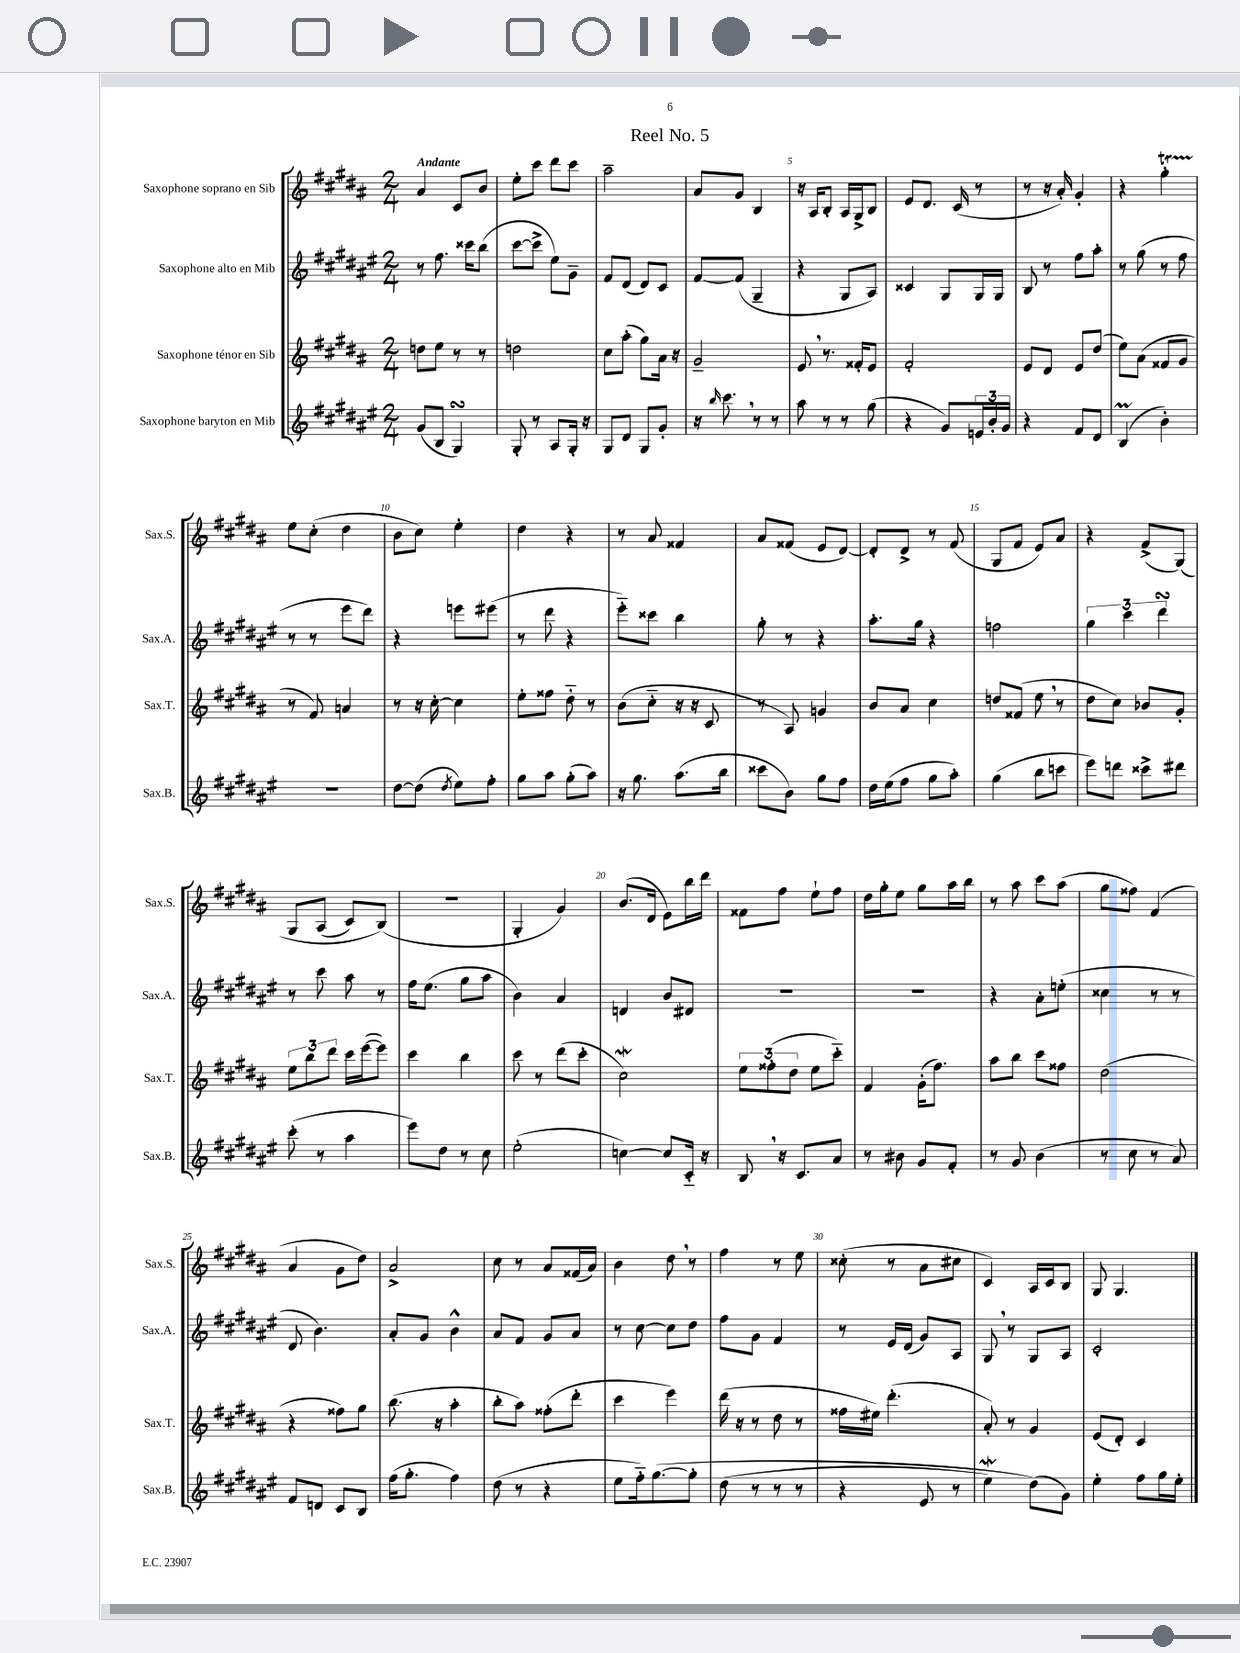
\header { title = "Reel No. 5" }
<<
\new StaffGroup <<
\new Staff = "s0" \with { instrumentName = "Saxophone soprano en Sib" shortInstrumentName = "Sax.S." } {
    \clef treble \key b \major \numericTimeSignature \time 2/4 \tempo "Andante"
    ais'4 cis'8 b'8 |
    e''8-. cis'''8 dis'''8 cis'''8 |
    ais''2-- |
    ais'8 gis'8 b4 |
    r16 ais16 b8-. ais16 gis16-> b8 |
    e'8 dis'8. cis'16( r8 |
    r8 r16 ais'16-.) gis'4-. |
    r4 gis''4-.\startTrillSpan |
    e''8\stopTrillSpan cis''8-.( dis''4 |
    b'8 cis''8) e''4-. |
    dis''4 r4 |
    r8 ais'8 fisis'4 |
    ais'8 fisis'8( e'8 dis'8~) |
    dis'8-. dis'8-> r8 fis'8( |
    gis8 fis'8 e'8) ais'8 |
    r4 fis'8->( gis8)\( |
    gis8 ais8( cis'8) b8(\) |
    r2 |
    gis4-. gis'4) |
    b'8.( dis'16 e'8) b''16 dis'''16 |
    fisis'8 fis''8 e''8-! fis''8 |
    dis''16 gis''16-. e''8 gis''8 ais''16 b''16 |
    r8 ais''8 cis'''8 ais''8( |
    gis''8 fisis''8) fis'4( |
    ais'4 gis'8 dis''8) |
    ais'2-> |
    cis''8 r8 ais'8 fisis'16( ais'16) |
    b'4 dis''8 \breathe r8 |
    fis''4 r8 e''8 |
    cisis''8-.( r8 ais'8 cis''8 |
    cis'4) ais16 cis'16 b8 |
    gis8 gis4. \bar "|." |
}
\new Staff = "s1" \with { instrumentName = "Saxophone alto en Mib" shortInstrumentName = "Sax.A." } {
    \clef treble \key fis \major \numericTimeSignature \time 2/4
    r8 fis''8. cisis'''16 b''8( |
    cis'''8~ cis'''8-> eis''8) gis'8-- |
    fis'8 dis'8( dis'8) cis'8 |
    fis'8~ fis'8( gis4-- |
    r4 gis8 ais8) |
    cisis'4 gis8 gis16 gis16 |
    b8 r8 fis''8 ais''8-. |
    r8 gis''8( r8 fis''8 |
    r8 r8 eis'''8 dis'''8) |
    r4 e'''8 eis'''8( |
    r8 dis'''8 r4 |
    eis'''8-_) cisis'''8 b''4 |
    gis''8-. r8 r4 |
    ais''8.-. gis''16 r4 |
    f''2 |
    \tuplet 3/2 { gis''4 cis'''4 dis'''4\turn } |
    r8 cis'''8 ais''8 r8 |
    fis''16 eis''8.( gis''8 ais''8 |
    b'4) ais'4 |
    d'4 b'8 dis'8 |
    R2 |
    R2 |
    r4 ais'8-. e''8-.( |
    cisis''4 r8 r8 |
    dis'8 b'4.) |
    ais'8-. gis'8 b'4-^ |
    ais'8 fis'8 gis'8 ais'8 |
    r8 cis''8~ cis''8 dis''8 |
    fis''8 gis'8 fis'4 |
    r8 eis'16 dis'16( gis'8) ais8 |
    gis8 \breathe r8 gis8 ais8 |
    cis'2-. \bar "|." |
}
\new Staff = "s2" \with { instrumentName = "Saxophone ténor en Sib" shortInstrumentName = "Sax.T." } {
    \clef treble \key b \major \numericTimeSignature \time 2/4
    d''8 e''8 r8 r8 |
    d''2 |
    cis''8 ais''8-.( gis''8) ais'16 r16 |
    gis'2-- |
    e'8 \breathe r8. fisis'16-. e'8 |
    fis'2-. |
    e'8 dis'8 e'8 dis''8( |
    e''8) ais'8( fisis'8 gis'8 |
    r8 fis'8) a'4 |
    r8 r16 cis''16~-. cis''4 |
    e''8-. fisis''8 dis''8-_ r8 |
    b'8( cis''8-_ r16 r16 cis'8 |
    r8 ais8) g'4 |
    b'8 ais'8 cis''4 |
    d''8 fisis'8( e''8 \breathe r8 |
    dis''8 cis''8) bes'8 gis'8-. |
    \tuplet 3/2 { e''8 b''8 dis'''8 } cis'''16 e'''16~( e'''8) |
    cis'''4 b''4 |
    cis'''8 r8 dis'''8( cis'''8-. |
    cis''2\mordent) |
    \tuplet 3/2 { e''8 fisis''8-.( dis''8 } e''8 cis'''8-_) |
    fis'4 gis'16-.( fis''8.) |
    ais''8 b''8 cis'''8 fisis''8 |
    dis''2( |
    r4 fisis''8) gis''8 |
    b''8.( r16 ais''4-. |
    b''8-. ais''8) fisis''8-.( dis'''8-. |
    cis'''4 e'''4) |
    dis'''16( r16 r8 dis''8 r8 |
    fisis''16 eis''16) dis'''4.-.( |
    ais'8-.) r8 gis'4 |
    e'8( dis'8-.) cis'4 \bar "|." |
}
\new Staff = "s3" \with { instrumentName = "Saxophone baryton en Mib" shortInstrumentName = "Sax.B." } {
    \clef treble \key fis \major \numericTimeSignature \time 2/4
    gis'8( b8 gis4\turn) |
    gis8-. r8 ais8 gis16-. r16 |
    gis8 dis'8 gis8 gis'8-. |
    r16 \grace { b''16 } cis'''8. \breathe r8 r8 |
    ais''8 r8 r8 gis''8( |
    r4 gis'8) \tuplet 3/2 { e'16 b'16-. gis'16 } |
    r4 fis'8 dis'8 |
    b4\prall( b'4-.) |
    r2 |
    dis''8~ dis''8( \acciaccatura { dis''8 } eis''8) fis''8-. |
    gis''8 ais''8 gis''8-.( ais''8) |
    r16 gis''8. ais''8.( b''16 |
    cisis'''8 b'8) gis''8 fis''8 |
    dis''16 eis''16( fis''8 gis''8 ais''8-.) |
    gis''4( b''8 c'''8 |
    eis'''8) d'''8 cisis'''8-> dis'''8 |
    cis'''8-.( r8 ais''4 |
    eis'''8) dis''8 r8 cis''8 |
    eis''2-.( |
    c''4~) c''8 cis'16-_ r16 |
    b8 \breathe r16 cis'8. ais'8 |
    r8 bis'8 gis'8 fis'8-. |
    r8 gis'8 b'4( |
    r8 cis''8 r8 ais'8) |
    fis'8 d'8 cis'8 b8 |
    fis''16( gis''8.-. fis''4) |
    dis''8( r8 r4 |
    eis''8 fis''16-_) gis''8.~\( gis''8-. |
    dis''8( r8 r8 r8 |
    r4 eis'8 r8 |
    eis''4\mordent) dis''8(\) gis'8) |
    eis''4-. fis''8 gis''16 eis''16-. \bar "|." |
}
>>
>>
\layout { \context { \Score \override BarNumber.break-visibility = ##(#f #t #t) barNumberVisibility = #(every-nth-bar-number-visible 5) } }
